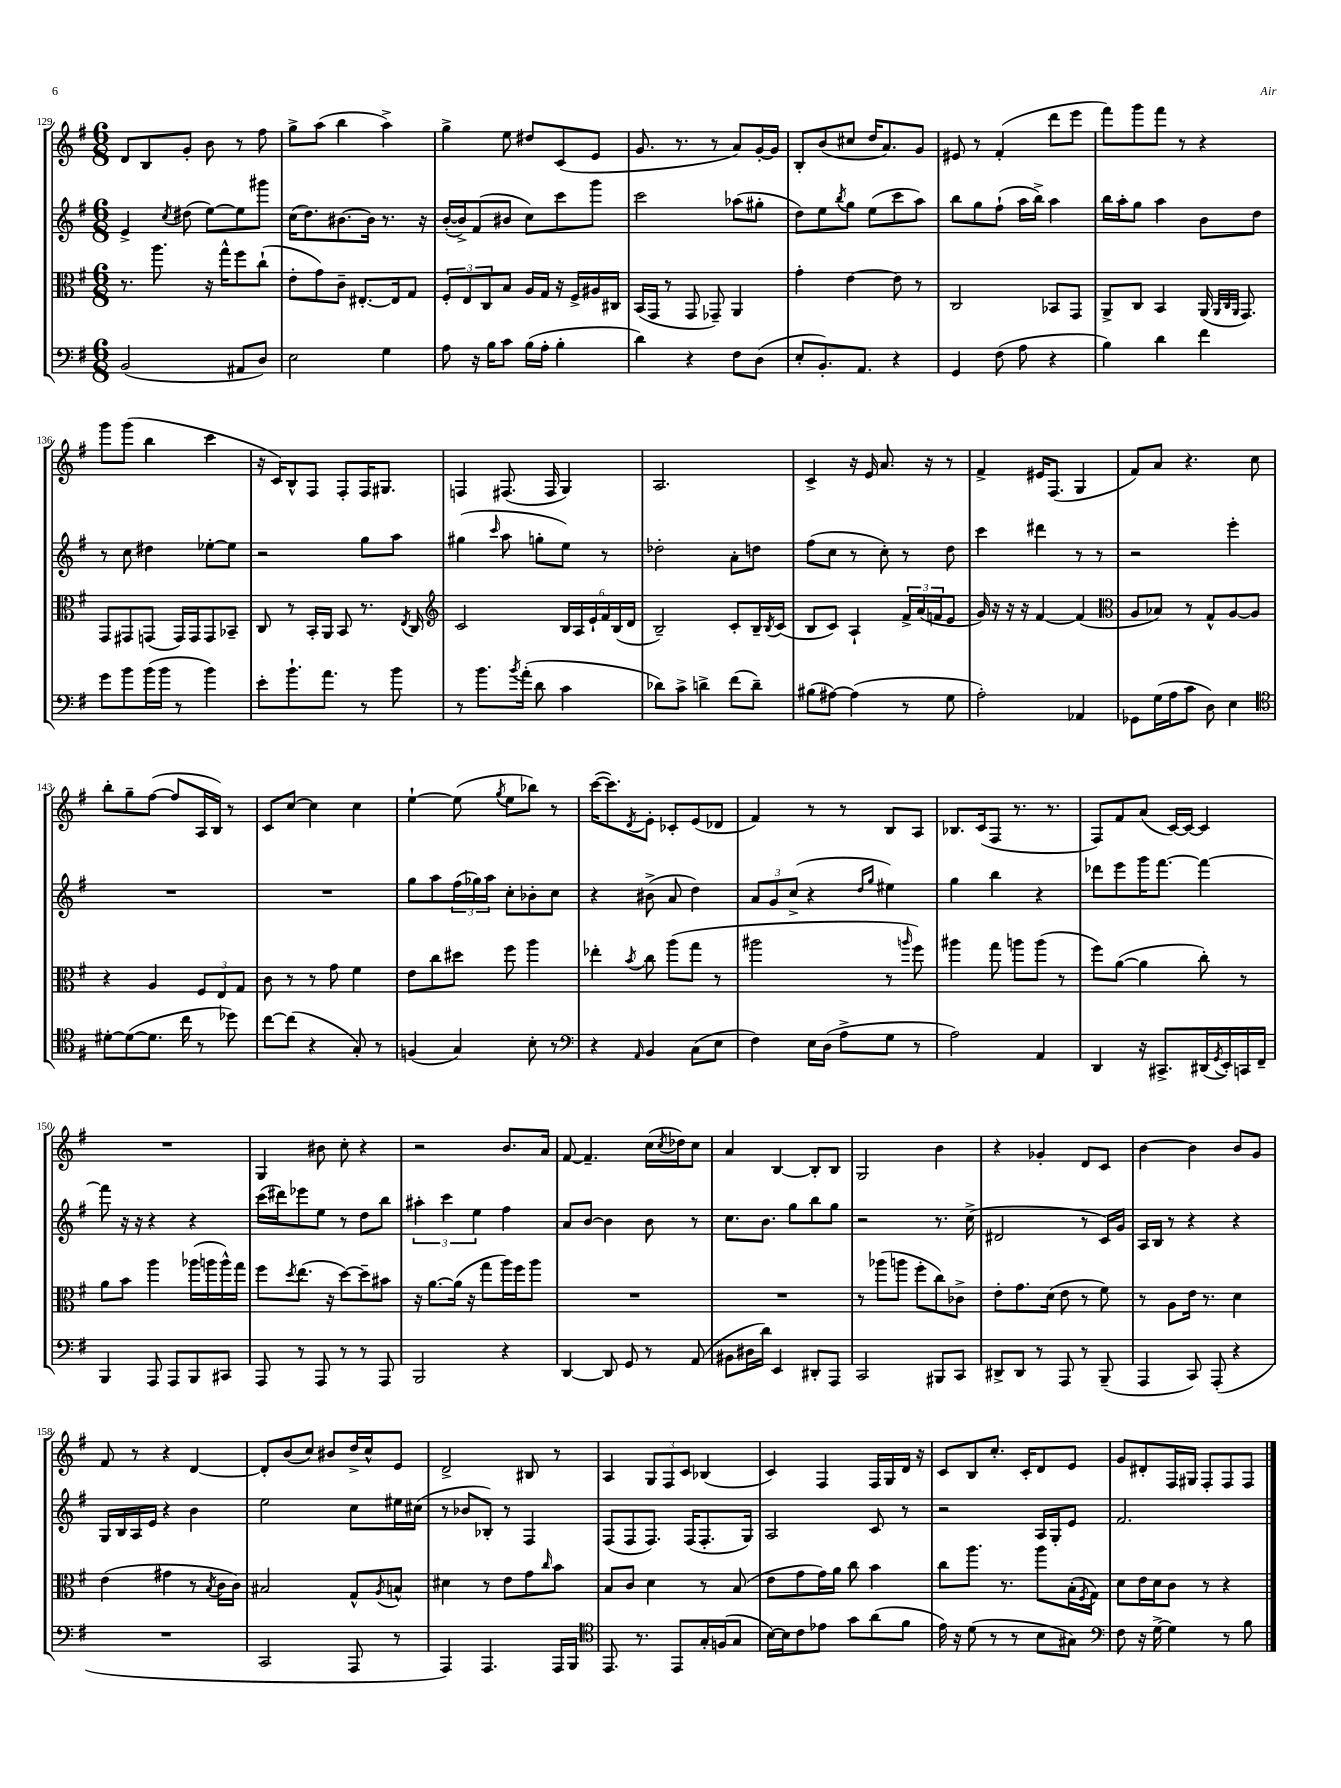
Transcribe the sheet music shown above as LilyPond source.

<<
\new StaffGroup <<
\new Staff = "s0" {
    \clef treble \key g \major \numericTimeSignature \time 6/8
    d'8 b8 g'8-. b'8 r8 fis''8 |
    g''8-> a''8( b''4 a''4->) |
    g''4-> e''8 dis''8 c'8( e'8 |
    g'8. r8. r8 a'8) g'16~-. g'16 |
    b8-. b'8( cis''8 d''16 a'8.) g'8 |
    eis'8 r8 fis'4-.( d'''8 e'''8 |
    fis'''8) g'''8 fis'''8 r8 r4 |
    g'''8 g'''8( b''4 c'''4 |
    r16 c'16) b8-^ fis8 fis8-. fis16 gis8. |
    f4 fis8.( fis16 g4) |
    a2. |
    c'4-> r16 e'16 a'8. r16 r8 |
    fis'4-> eis'16 fis8.( g4 |
    fis'8) a'8 r4. c''8 |
    b''8-. g''8-- fis''8~( fis''8 a16 b16) r8 |
    c'8 c''8~ c''4 c''4 |
    e''4~-! e''8( \acciaccatura { g''8 } e''8 bes''8) r8 |
    c'''16~( c'''8.) \acciaccatura { d'8 } e'8-. ces'8-. e'8( des'8 |
    fis'4) r8 r8 b8 a8 |
    bes8. c'16( fis8 r8. r8. |
    fis8) fis'8 a'8( c'16~) c'16~ c'4 |
    R2. |
    g4 bis'8 c''8-. r4 |
    r2 b'8. a'16 |
    fis'8~ fis'4.-- c''16( \acciaccatura { c''8 } des''16) c''8 |
    a'4 b4~ b8-. b8 |
    g2 b'4 |
    r4 ges'4-. d'8 c'8 |
    b'4~ b'4 b'8 g'8 |
    fis'8 r8 r4 d'4~ |
    d'8-. b'8( c''8) bis'8 d''16-> c''16-^ e'8 |
    d'2-> bis8 r8 |
    a4 \tuplet 3/2 { g8 fis8 c'8 } bes4( |
    c'4) fis4 fis16 g16 d'16 r16 |
    c'8 b8 c''8.-. c'16-. d'8 e'8 |
    g'8 dis'8-. fis16 gis16 fis8-. fis8 fis8 \bar "|." |
}
\new Staff = "s1" {
    \clef treble \key g \major \numericTimeSignature \time 6/8
    e'4-> \acciaccatura { c''8 } dis''8( e''8~) e''8 gis'''8 |
    c''16( d''8.) bis'8.~ bis'16 r8. r16 |
    b'16~-.( b'16->) fis'8( bis'8 c''8) c'''8 g'''8 |
    c'''2 aes''8( gis''8-. |
    d''8) e''8 \acciaccatura { b''8 } g''8 e''8( c'''8 a''8) |
    b''8 g''8 fis''8-!( a''16 b''16->) a''4 |
    b''16 a''16-. g''8 a''4 b'8 d''8 |
    r8 c''8 dis''4 ees''8~-. ees''8 |
    r2 g''8 a''8 |
    gis''4( \grace { c'''16 } a''8 g''8-. e''8) r8 |
    des''2-. a'8-. d''8 |
    fis''8( c''8 r8 c''8-.) r8 d''8 |
    c'''4 dis'''4 r8 r8 |
    r2 e'''4-. |
    R2. |
    R2. |
    g''8 a''8 \tuplet 3/2 { fis''16( ges''16) a''16 } c''8-. bes'8-. c''8 |
    r4 bis'8->( a'8 d''4) |
    \tuplet 3/2 { a'8 g'8 c''8->( } r4 \grace { d''16 g''16 } eis''4) |
    g''4 b''4 r4 |
    des'''8 e'''8 g'''16 fis'''8.~ fis'''4~ |
    fis'''8 r16 r16 r4 r4 |
    c'''16( dis'''16) ees'''8 e''8 r8 d''8 b''8 |
    \tuplet 3/2 { ais''4-. c'''4 e''4 } fis''4 |
    a'8 b'8~ b'4 b'8 r8 |
    c''8. b'8. g''8 b''8 g''8 |
    r2 r8. c''16->( |
    dis'2 r8 c'16) g'16 |
    a16 b16 r8 r4 r4 |
    g16 b16 a16 e'16 r4 b'4 |
    e''2 c''8 eis''16 cis''16( |
    r8 bes'8 bes8-.) r8 fis4 |
    fis8( fis8 fis8.) fis16( fis8.-. g16) |
    a2 c'8 r8 |
    r2 a16 g16-. e'8 |
    fis'2. \bar "|." |
}
\new Staff = "s2" {
    \clef alto \key g \major \numericTimeSignature \time 6/8
    r8. a''8. r16 g''16-^ fis''8 c''8-!( |
    e'8-. g'8) c'8-- eis8.~-. eis16 g8 |
    \tuplet 3/2 { fis8-. e8 c8 } b8 a16 g16 r16 fis16-> ais16 cis16 |
    b,16( g,16 r8 g,8 ges,8--) a,4 |
    g'4-. e'4~ e'8 r8 |
    c2 bes,8 g,8 |
    a,8-> c8 b,4 a,16( \grace { a,32 c32 a,32 } g,8.) |
    g,8 gis,8 g,8( g,16) g,16 g,8 bes,8-- |
    c8 r8 b,16-. a,16 b,8 r8. \acciaccatura { e8 } c16 |
    \clef treble c'2 \tuplet 6/4 { b16 a16 e'16-! fis'16 b16( d'16 } |
    b2--) c'8-. b16-- \acciaccatura { b8 } c'16( |
    b8 c'8) a4-! \tuplet 3/2 { fis'16-> a'16( f'16 } e'8 |
    g'16) r16 r16 r16 fis'4~ fis'4( |
    \clef alto a8 bes8) r8 g8-^ a8~ a8 |
    r4 a4 \tuplet 3/2 { fis8 e8 g8 } |
    c'8 r8 r8 g'8 fis'4 |
    e'8 c''8 dis''8 fis''8 a''4 |
    ees''4-. \acciaccatura { b'8 } c''8 a''8( g''8 r8 |
    ais''2 r8 \grace { a''16 } fis''8) |
    ais''4 g''8 a''8 a''8( r8 |
    fis''8) a'8~( a'4 c''8-.) r8 |
    a'8 b'8 a''4 aes''16( a''16 a''16-^) g''16 |
    fis''8 \acciaccatura { d''8 } e''8.( r16 d''8~) d''8-- bis'8 |
    r16 a'8.~ a'16( r16 g''8 a''16) fis''16 a''8 |
    R2. |
    R2. |
    r8 aes''8( a''8 fis''8-. c''8) ces'8-> |
    e'8-. g'8. d'16( e'8 r8 fis'8) |
    r8 a8 e'16 r8. d'4 |
    e'4( gis'4 r8 \acciaccatura { b8 } c'16 c'16) |
    bis2 g8-^ \acciaccatura { a8 } b8-^ |
    dis'4 r8 e'8 g'8 \grace { c''16 } b'8 |
    b8 c'8 d'4 r8 b8( |
    e'8 g'8 g'16) a'16 c''8 b'4 |
    c''8 a''8. r8. a''8 b16-.( \acciaccatura { fis8 } g16) |
    d'8 e'16 d'16 c'8 r8 r4 \bar "|." |
}
\new Staff = "s3" {
    \clef bass \key g \major \numericTimeSignature \time 6/8
    b,2( ais,8 d8) |
    e2 g4 |
    a8 r16 b16 c'8 b16( a16-. b4-. |
    d'4) r4 fis8 d8( |
    e8-. b,8.-.) a,8. r4 |
    g,4 fis8( a8 r4 |
    b4) d'4 fis'4 |
    g'8 b'8 b'16( b'16 r8 b'4) |
    e'8-. b'8.-! a'8. r8 b'8 |
    r8 b'8. \acciaccatura { b'8 } a'16-.( d'8 c'4 |
    des'8) c'8-> d'4-> fis'8( d'8--) |
    bis8( ais8~) ais4( r8 g8 |
    a2-.) aes,4 |
    ges,8 g16( a16 c'8 d8) e4 |
    \clef tenor dis'8~-. dis'8~( dis'8. c''16 r8 des''8) |
    c''8~ c''8( r4 g8-.) r8 |
    f4( g4) b8-. r8 |
    \clef bass r4 \grace { a,16 } b,4 c8( e8 |
    fis4) e16 d16( a8-> g8 r8 |
    a2) a,4 |
    d,4 r16 cis,8.-> dis,16( \acciaccatura { g,8 } e,16-.) c,16 fis,16-- |
    b,,4 a,,8 a,,8 b,,8 cis,8 |
    a,,8 r8 a,,8 r8 r8 a,,8 |
    b,,2 r4 |
    d,4~ d,8 g,8 r8 a,8( |
    bis,8 dis16 d'16) e,4 dis,8-. a,,8 |
    c,2 bis,,8 c,8 |
    dis,8-> dis,8 r8 a,,8 r8 b,,8--( |
    a,,4 c,8) a,,8-.( r4 |
    R2. |
    c,2 a,,8 r8 |
    a,,4) a,,4. a,,16 b,,16 |
    \clef tenor e,8. r8. e,8 g16-. f16( g8 |
    b16~) b16 c'8 ees'8 g'8 a'8( fis'8 |
    e'16) r16 d'8( r8 r8 b8 gis8) |
    \clef bass fis8 r16 g16~-> g4 r8 b8 \bar "|." |
}
>>
>>
\layout { \context { \Score currentBarNumber = #129 } }
